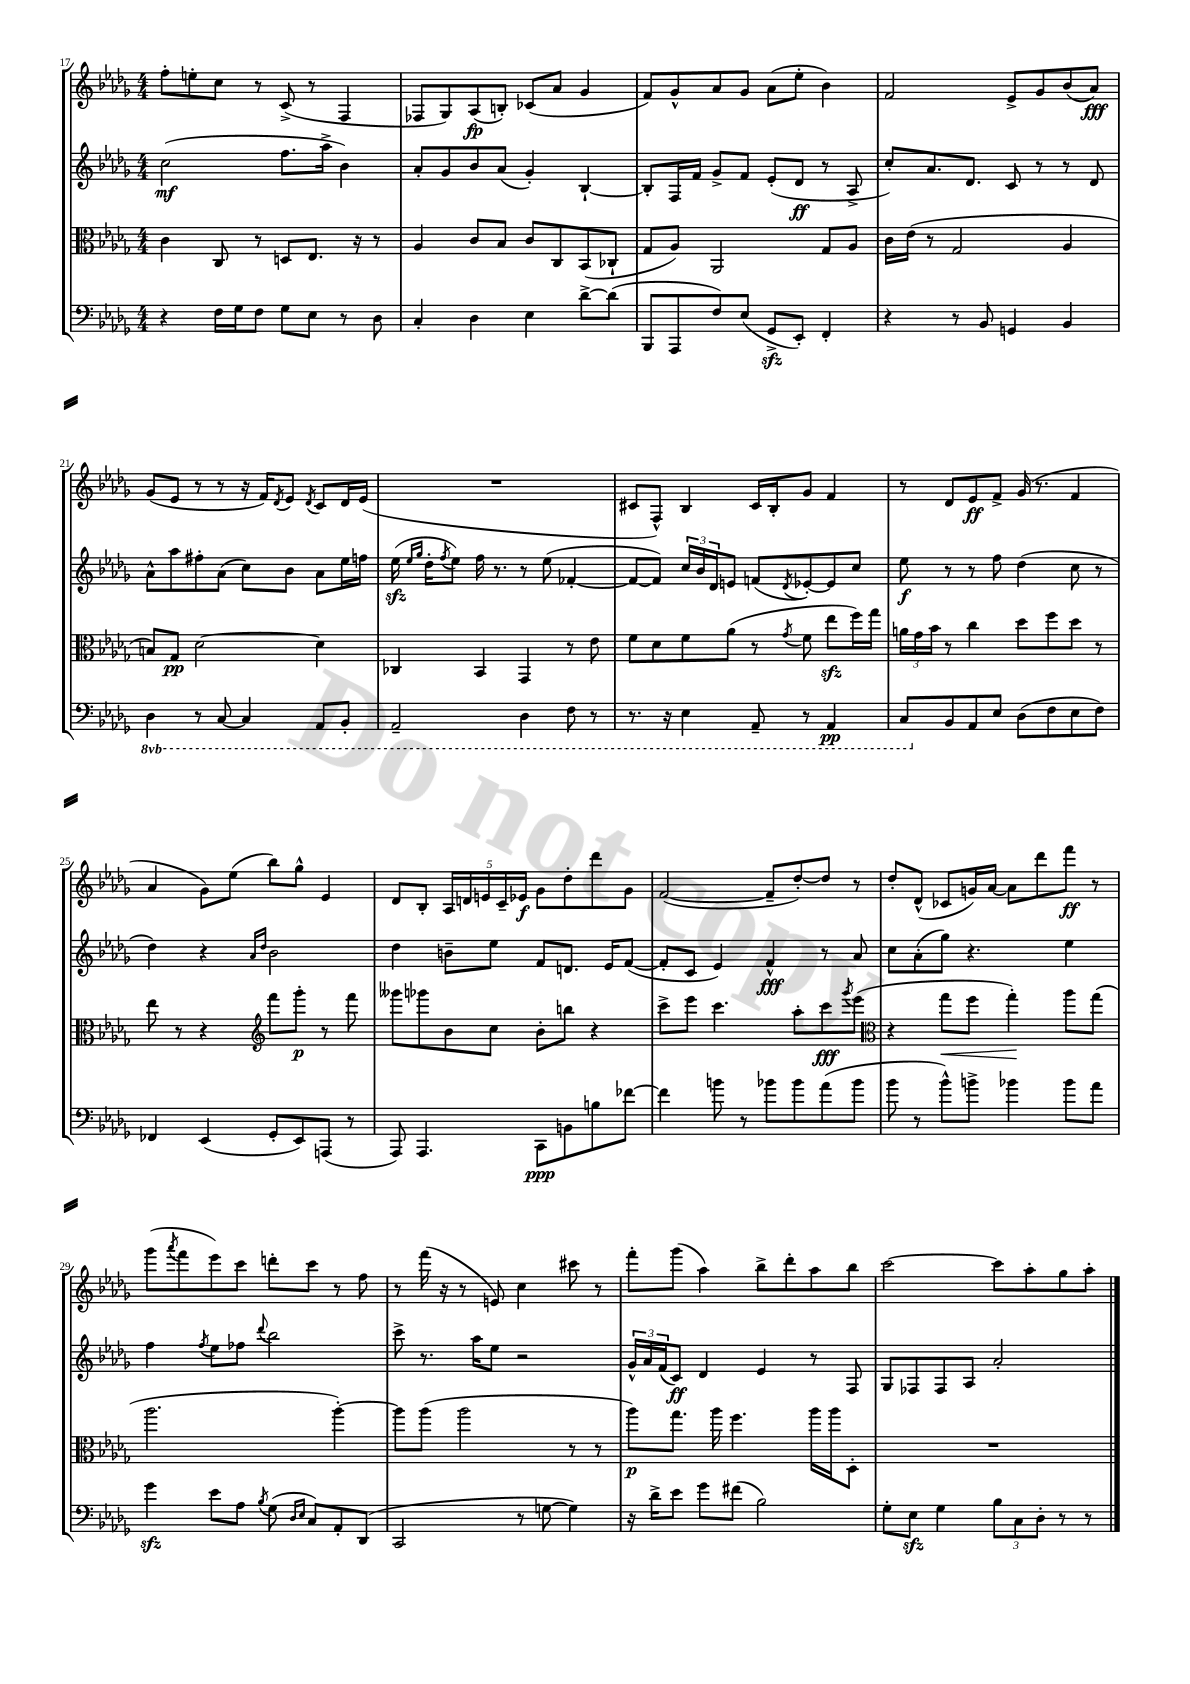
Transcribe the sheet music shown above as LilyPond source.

<<
\new StaffGroup <<
\new Staff = "s0" {
    \clef treble \key des \major \numericTimeSignature \time 4/4
    f''8-. e''8-. c''8 r8 c'8->( r8 f4 |
    fes8 ges8) aes8\fp( b8-.) ces'8( aes'8 ges'4 |
    f'8) ges'8-^ aes'8 ges'8 aes'8( ees''8-. bes'4) |
    f'2 ees'8-> ges'8 bes'8( aes'8\fff) |
    ges'8( ees'8 r8 r8 r16 f'16) \acciaccatura { des'8 } ees'8 \acciaccatura { des'8 } c'8 des'16 ees'16( |
    R1 |
    cis'8 f8-^) bes4 cis'16 bes16-. ges'8 f'4 |
    r8 des'8 ees'8\ff f'8-> ges'16( r8. f'4 |
    aes'4 ges'8) ees''8( bes''8) ges''8-^ ees'4 |
    des'8 bes8-. \tuplet 5/4 { aes16 d'16 e'16 c'16-- ees'16\f } ges'8 des''8-. des'''8 ges'8 |
    f'2~( f'8-- des''8~-.) des''8 r8 |
    des''8-. des'8-^( ces'8 g'16) aes'16~ aes'8 des'''8 f'''8\ff r8 |
    ges'''8( \acciaccatura { aes'''8 } f'''8 ees'''8) c'''8 d'''8-. c'''8 r8 f''8 |
    r8 f'''16( r16 r8 e'8) c''4 cis'''8 r8 |
    f'''8-. ges'''8( aes''4) bes''8-> des'''8-. aes''8 bes''8 |
    c'''2~ c'''8 aes''8-. ges''8 aes''8-. \bar "|." |
}
\new Staff = "s1" {
    \clef treble \key des \major \numericTimeSignature \time 4/4
    c''2\mf( f''8. aes''16-> bes'4) |
    aes'8-. ges'8 bes'8 aes'8( ges'4-.) bes4~-! |
    bes8-. f16 f'16 ges'8-> f'8 ees'8-.( des'8\ff r8 aes8-> |
    c''8-.) aes'8. des'8. c'8 r8 r8 des'8 |
    aes'8-^ aes''8 fis''8-. aes'8( c''8) bes'8 aes'8 ees''16 f''16 |
    ees''16\sfz( \grace { ees''16 ges''16 } des''16-. \acciaccatura { f''8 } ees''8) f''16 r8. r8 ees''8( fes'4~-. |
    fes'8~ fes'8) \tuplet 3/2 { c''16 bes'16 des'16 } e'8 f'8( \acciaccatura { des'8 } ees'8~-.) ees'8 c''8 |
    ees''8\f r8 r8 f''8 des''4( c''8 r8 |
    des''4) r4 \grace { aes'16 des''16 } bes'2 |
    des''4 b'8-- ees''8 f'8 d'8. ees'16 f'8~( |
    f'8-. c'8 ees'4) f'4-^\fff r8 aes'8 |
    c''8 aes'8-.( ges''8) r4. ees''4 |
    f''4 \acciaccatura { f''8 } ees''8 fes''8 \appoggiatura { des'''8 } bes''2 |
    c'''8-> r8. aes''16 ees''8 r2 |
    \tuplet 3/2 { ges'16-^ aes'16 f'16( } c'8\ff) des'4 ees'4 r8 f8 |
    ges8 fes8 fes8 aes8 aes'2-. \bar "|." |
}
\new Staff = "s2" {
    \clef alto \key des \major \numericTimeSignature \time 4/4
    c'4 c8 r8 d8 ees8. r16 r8 |
    aes4 c'8 bes8 c'8 c8 bes,8( ces8-! |
    ges8 aes8) aes,2 ges8 aes8 |
    c'16 ees'16( r8 ges2 aes4 |
    b8) ges8\pp des'2~ des'4 |
    ces4 bes,4 ges,4 r8 ees'8 |
    f'8 des'8 f'8 aes'8( r8 \acciaccatura { ges'8 } f'8 ees''8\sfz f''16) ges''16 |
    \tuplet 3/2 { a'16 ges'16 bes'16 } r8 c''4 des''8 f''8 des''8 r8 |
    ees''8 r8 r4 \clef treble f'''8 ges'''8-.\p r8 f'''8 |
    geses'''8 ges'''8 bes'8 c''8 bes'8-. b''8 r4 |
    c'''8-> ees'''8 c'''4. aes''8-. c'''8\fff \acciaccatura { ges'''8 } ees'''8( |
    \clef alto r4 ges''8\< f''8 ges''4-.\!) aes''8 ges''8( |
    aes''2. aes''4~-.) |
    aes''8 aes''8( aes''2 r8 r8 |
    aes''8\p) ges''8. aes''16 f''4. aes''16 aes''16 des8-. |
    R1 \bar "|." |
}
\new Staff = "s3" {
    \clef bass \key des \major \numericTimeSignature \time 4/4 \set Staff.ottavationMarkups = #ottavation-simple-ordinals
    r4 f16 ges16 f8 ges8 ees8 r8 des8 |
    c4-. des4 ees4 des'8~-> des'8( |
    bes,,8 aes,,8 f8) ees8( ges,8->\sfz ees,8-.) f,4-. |
    r4 r8 bes,8 g,4 bes,4 |
    \ottava #-1 des,4 r8 c,8~ c,4 aes,,8 bes,,8-. |
    aes,,2-- des,4 f,8 r8 |
    r8. r16 ees,4 aes,,8-- r8 aes,,4\pp |
    c,8 \ottava #0 bes,8 aes,8 ees8 des8( f8 ees8 f8) |
    fes,4 ees,4( ges,8-. ees,8) a,,8( r8 |
    aes,,8) aes,,4. c,8\ppp b,8 b8 fes'8~ |
    fes'4 b'8 r8 bes'8 bes'8 aes'8( bes'8 |
    bes'8 r8 bes'8-^) b'8-> bes'4 bes'8 aes'8 |
    ges'4\sfz ees'8 aes8 \acciaccatura { bes8 } ges8( \grace { des16 ees16 } c8) aes,8-. des,8( |
    c,2 r8 g8~ g4) |
    r16 des'16-> ees'8 ges'8 fis'8( bes2) |
    ges8-. ees8\sfz ges4 \tuplet 3/2 { bes8 c8 des8-. } r8 r8 \bar "|." |
}
>>
>>
\layout { \context { \Score currentBarNumber = #17 } }
